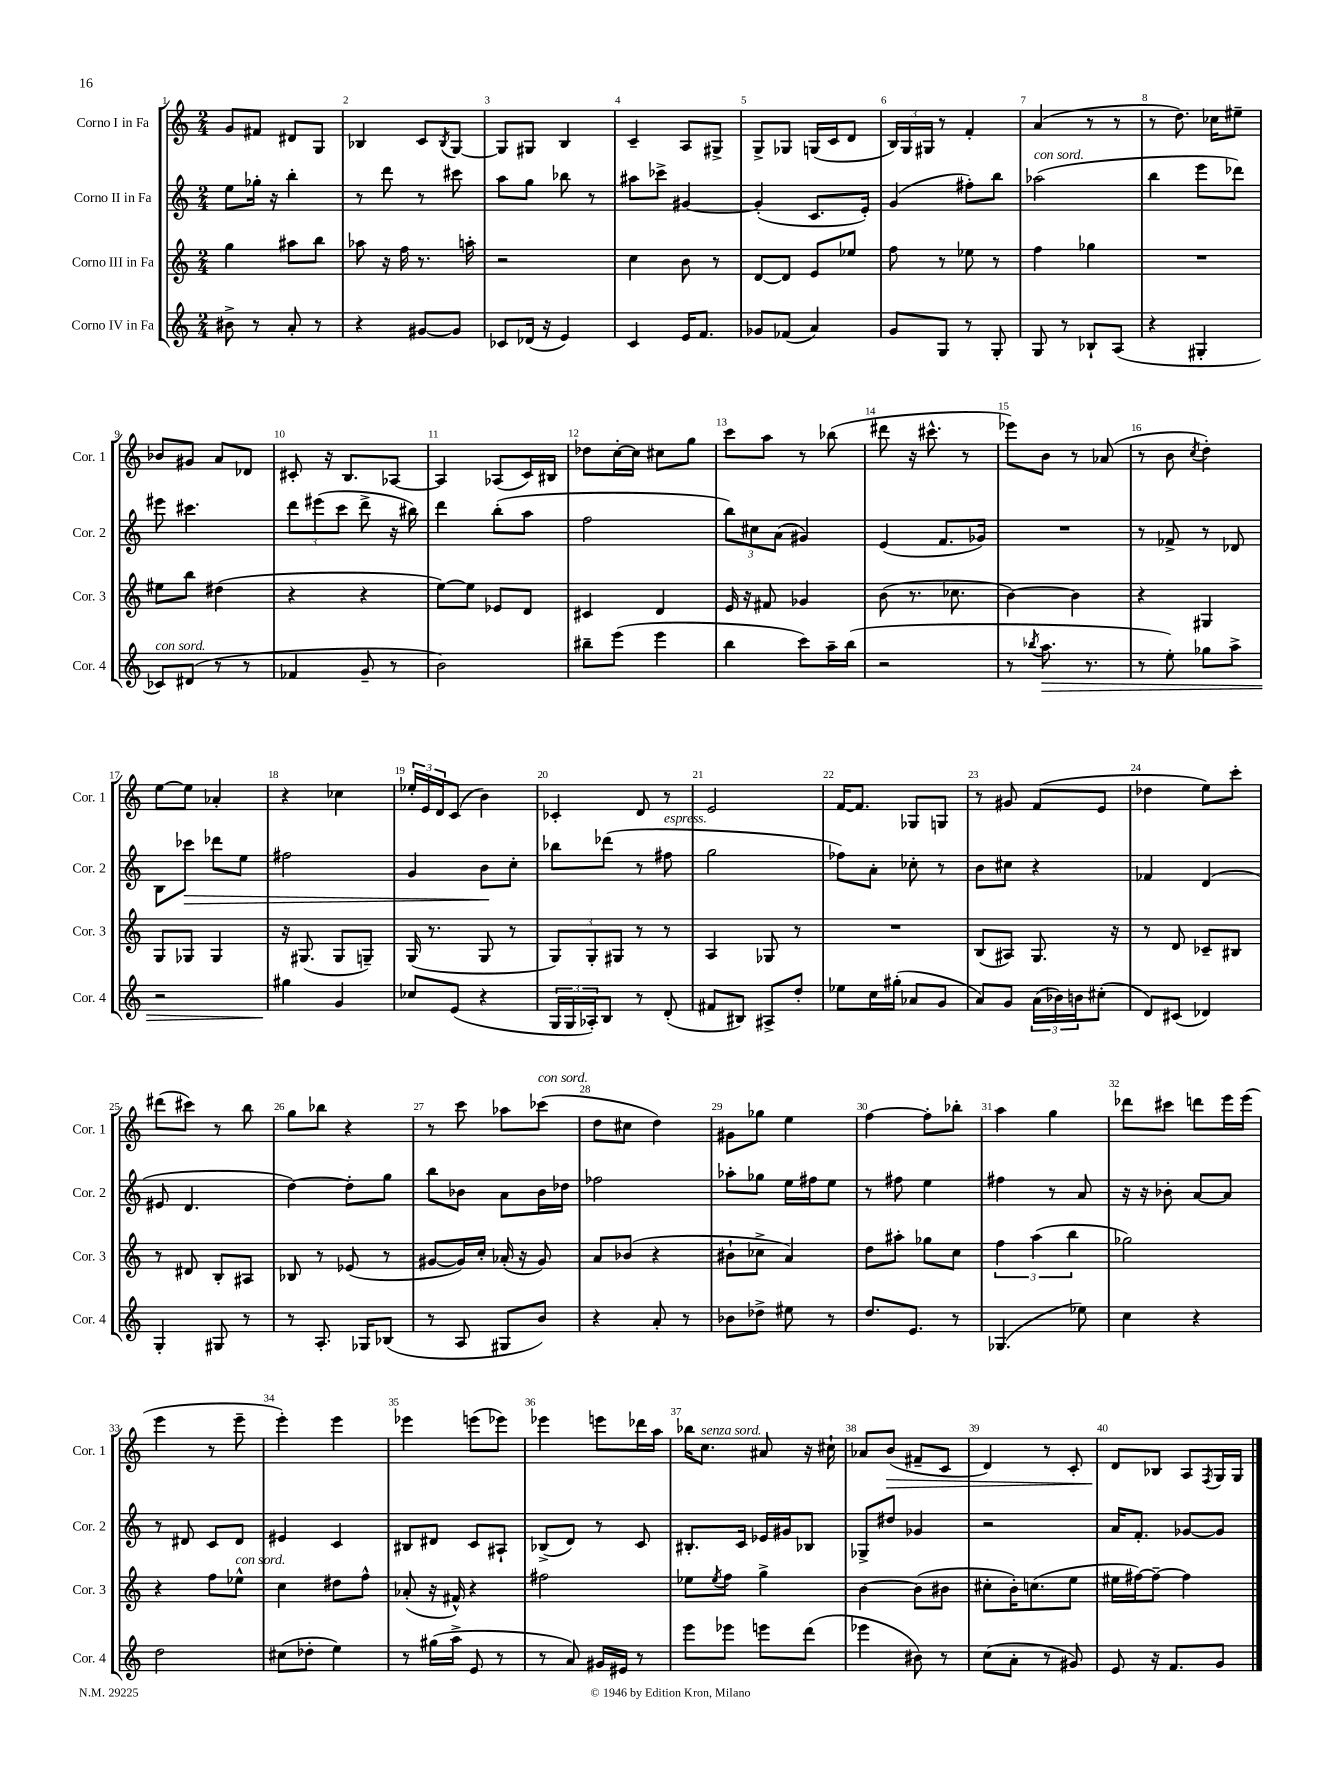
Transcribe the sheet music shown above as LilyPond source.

<<
\new StaffGroup <<
\new Staff = "s0" \with { instrumentName = "Corno I in Fa" shortInstrumentName = "Cor. 1" } {
    \clef treble \key c \major \numericTimeSignature \time 2/4
    g'8 fis'8 dis'8 g8 |
    bes4 c'8 \acciaccatura { bes8 } g8~ |
    g8 gis8 b4 |
    c'4-- a8 gis8-> |
    g8-> ges8 g16( c'16 d'8 |
    \tuplet 3/2 { b16) g16 gis16 } r8 f'4-. |
    a'4( r8 r8 |
    r8 d''8.) ces''16 eis''8-- |
    bes'8 gis'8 a'8 des'8 |
    cis'8-. r16 b8. aes8~ |
    aes4 aes8( c'16) bis16 |
    des''8 c''16~-. c''16 cis''8 g''8 |
    c'''8 a''8 r8 bes''8( |
    dis'''8 r16 cis'''8.-^ r8 |
    ees'''8) b'8 r8 aes'8( |
    r8 b'8 \acciaccatura { c''8 } d''4-.) |
    e''8~ e''8 aes'4-. |
    r4 ces''4 |
    \tuplet 3/2 { ees''16-. e'16 d'16 } c'8( b'4) |
    ces'4-. d'8 r8 |
    e'2 |
    f'16~ f'8. ges8 g8 |
    r8 gis'8 f'8( e'8 |
    des''4 e''8) c'''8-. |
    dis'''8( cis'''8) r8 b''8 |
    g''8 bes''8 r4 |
    r8 c'''8 aes''8 ces'''8^\markup { \italic "con sord." }( |
    d''8 cis''8 d''4) |
    gis'8 ges''8 e''4 |
    f''4~ f''8-. bes''8-. |
    a''4 g''4 |
    des'''8 cis'''8 d'''8 e'''16 e'''16( |
    e'''4 r8 e'''8-- |
    e'''4-.) e'''4 |
    ees'''4 e'''8( ees'''8) |
    ees'''4 e'''8 des'''16 a''16 |
    bes''16 c''8.^\markup { \italic "senza sord." } ais'8 r16 cis''16-! |
    aes'8 b'8\>( fis'8-- c'8 |
    d'4) r8 c'8-. |
    d'8\! bes8 a8 \acciaccatura { f8 } g16 g16 \bar "|." |
}
\new Staff = "s1" \with { instrumentName = "Corno II in Fa" shortInstrumentName = "Cor. 2" } {
    \clef treble \key c \major \numericTimeSignature \time 2/4
    e''8 ges''16-. r16 b''4-. |
    r8 d'''8 r8 cis'''8 |
    a''8 g''8 bes''8 r8 |
    ais''8 ces'''8-> gis'4~ |
    gis'4-.( c'8. e'16-.) |
    g'4( fis''8-.) b''8 |
    aes''2^\markup { \italic "con sord." }( |
    b''4 e'''8 des'''8) |
    eis'''8 cis'''4. |
    \tuplet 3/2 { d'''8 eis'''8( c'''8 } d'''8-> r16 bis''16) |
    d'''4 b''8-.( a''8 |
    f''2 |
    \tuplet 3/2 { b''8) cis''8 a'8( } gis'4) |
    e'4( f'8. ges'16) |
    R2 |
    r8 fes'8-> r8 des'8 |
    b8 ces'''8\> des'''8 e''8 |
    fis''2 |
    g'4 b'8\! c''8-. |
    bes''8 des'''8( r8 fis''8^\markup { \italic "espress." } |
    g''2 |
    fes''8) a'8-. ces''8-. r8 |
    b'8 cis''8 r4 |
    fes'4 d'4( |
    eis'8 d'4. |
    d''4~) d''8-. g''8 |
    b''8 bes'8 a'8 bes'16 des''16 |
    fes''2 |
    aes''8-. ges''8 e''16 fis''16 e''8 |
    r8 fis''8 e''4 |
    fis''4 r8 a'8 |
    r16 r16 bes'8-. a'8~ a'8 |
    r8 dis'8 c'8 dis'8 |
    eis'4 c'4 |
    bis8 dis'8 c'8 ais8-! |
    bes8->( d'8) r8 c'8 |
    bis8.-. c'16 ees'16 gis'16 bes8 |
    ges8-> dis''8 ges'4 |
    r2 |
    a'16 f'8.-. ges'8~ ges'8 \bar "|." |
}
\new Staff = "s2" \with { instrumentName = "Corno III in Fa" shortInstrumentName = "Cor. 3" } {
    \clef treble \key c \major \numericTimeSignature \time 2/4
    g''4 ais''8 b''8 |
    aes''8 r16 f''16 r8. a''16-. |
    r2 |
    c''4 b'8 r8 |
    d'8~ d'8 e'8 ees''8 |
    f''8 r8 ees''8 r8 |
    f''4 ges''4 |
    R2 |
    eis''8 b''8 dis''4( |
    r4 r4 |
    e''8~) e''8 ees'8 d'8 |
    cis'4 d'4 |
    e'16 r16 fis'8 ges'4 |
    b'8( r8. ces''8. |
    b'4~) b'4 |
    r4 gis4 |
    g8 ges8 ges4 |
    r16 gis8.( gis8 g8--) |
    g16( r8. g8 r8 |
    \tuplet 3/2 { g8) g8-. gis8 } r8 r8 |
    a4 ges8 r8 |
    R2 |
    b8( ais8) g8. r16 |
    r8 d'8 ces'8-- bis8 |
    r8 dis'8 b8-. ais8 |
    bes8 r8 ees'8( r8 |
    gis'8~ gis'16) c''16-. aes'16-.( r16 gis'8) |
    a'8 bes'8( r4 |
    bis'8-! ces''8-> a'4) |
    d''8 ais''8-. ges''8 c''8 |
    \tuplet 3/2 { f''4 a''4( b''4 } |
    ges''2) |
    r4 f''8 ees''8-^^\markup { \italic "con sord." } |
    c''4 dis''8 f''8-^ |
    aes'8-.( r16 fis'16-^) r4 |
    fis''2 |
    ees''8 \acciaccatura { ees''8 } f''8 g''4-> |
    b'4~ b'8( bis'8 |
    cis''8-. b'16-.) c''8.( e''8 |
    eis''16 fis''16~) fis''8~-- fis''4 \bar "|." |
}
\new Staff = "s3" \with { instrumentName = "Corno IV in Fa" shortInstrumentName = "Cor. 4" } {
    \clef treble \key c \major \numericTimeSignature \time 2/4
    bis'8-> r8 a'8-. r8 |
    r4 gis'8~ gis'8 |
    ces'8 des'16( r16 e'4) |
    c'4 e'16 f'8. |
    ges'8 fes'8( a'4) |
    g'8 g8 r8 g8-. |
    g8 r8 bes8-! a8( |
    r4 gis4-. |
    ces'8^\markup { \italic "con sord." }) dis'8( r8 r8 |
    fes'4 g'8-- r8 |
    b'2) |
    bis''8-- e'''8( e'''4 |
    b''4 c'''8) a''16-- b''16( |
    r2 |
    r8 \acciaccatura { bes''8 } a''8.\> r8. |
    r8 e''8-.) ges''8 a''8-> |
    r2 |
    gis''4\! g'4 |
    ces''8 e'8( r4 |
    \tuplet 3/2 { g16 g16 aes16-.) } b8 r8 d'8-.( |
    fis'8 bis8) ais8-> d''8-. |
    ees''8 c''16 gis''16-.( aes'8 g'8 |
    a'8) g'8 \tuplet 3/2 { a'16( bes'16) b'16 } cis''8-.( |
    d'8) cis'8( des'4) |
    g4-. gis8 r8 |
    r8 a8.-. ges16 bes8( |
    r8 a8 gis8 b'8) |
    r4 a'8-. r8 |
    bes'8 des''8-> eis''8 r8 |
    d''8. e'8. r8 |
    ges4.( ees''8) |
    c''4 r4 |
    d''2 |
    cis''8( des''8-. e''4) |
    r8 gis''16( a''16-> e'8 r8 |
    r8 a'8) gis'16 eis'16 r8 |
    e'''8 ees'''8 e'''8 d'''8( |
    ees'''4 bis'8) r8 |
    c''8( a'8-. r8 gis'8) |
    e'8 r16 f'8. g'8 \bar "|." |
}
>>
>>
\layout { \context { \Score \override BarNumber.break-visibility = ##(#f #t #t) barNumberVisibility = #all-bar-numbers-visible } }
